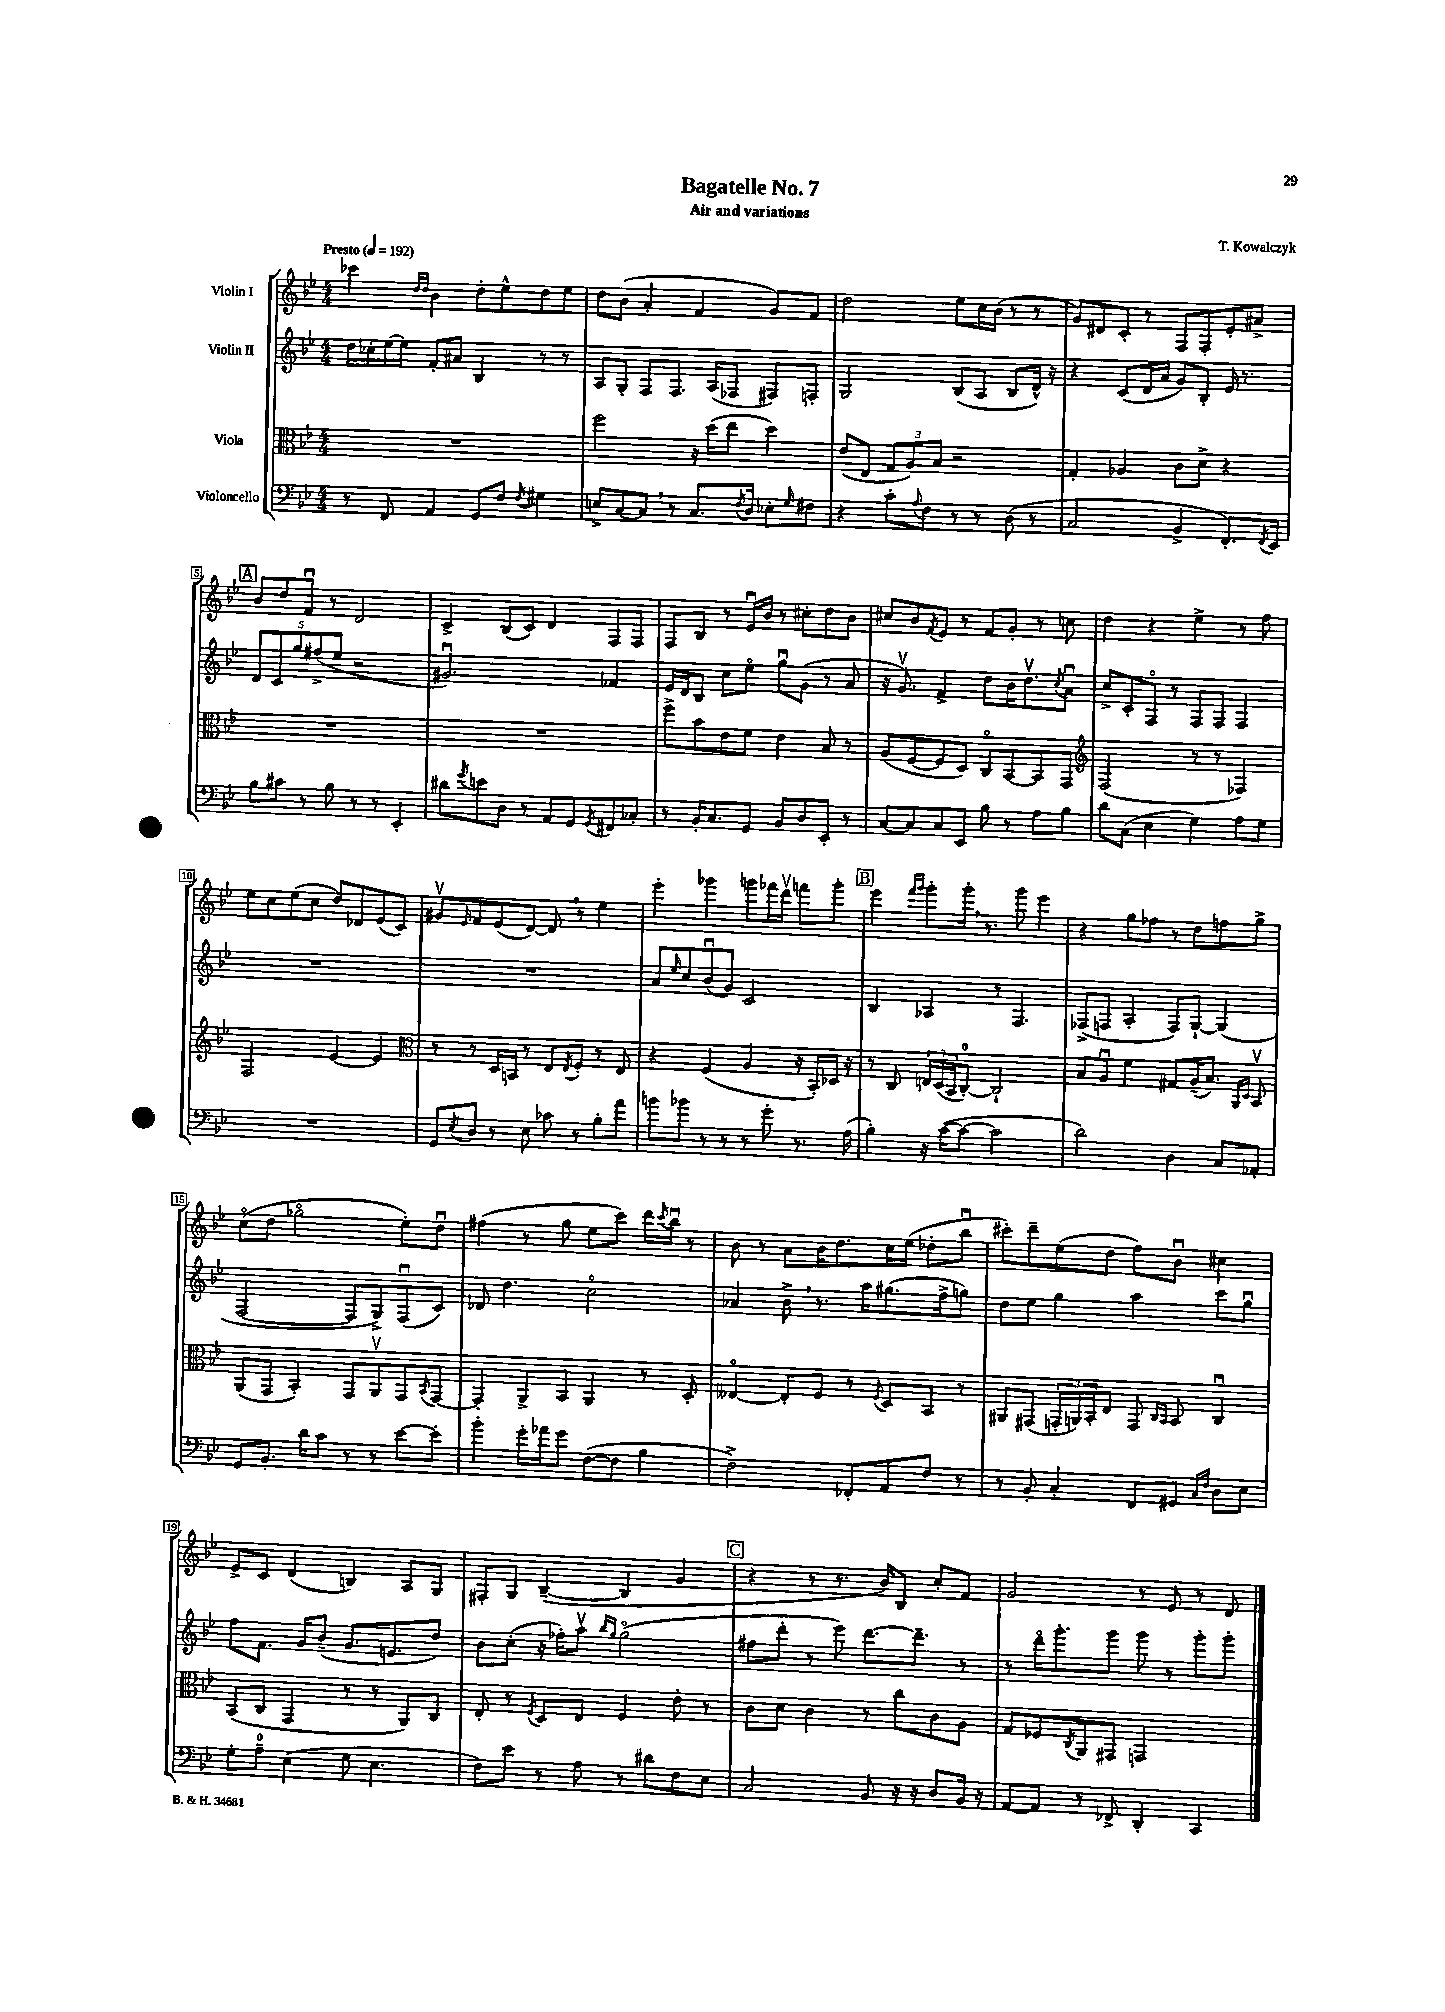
\header { title = "Bagatelle No. 7" composer = "T. Kowalczyk" subtitle = "Air and variations" }
<<
\new StaffGroup <<
\new Staff = "s0" \with { instrumentName = "Violin I" } {
    \clef treble \key bes \major \numericTimeSignature \time 4/4 \tempo "Presto" 4 = 192
    ces'''4 \grace { d''16 d''16 } bes'4 d''8-. ees''8-^ d''8 ees''8 |
    d''8 bes'8( a'4-. f'4 g'8) f'8 |
    d''2 ees''8 c''16 bes'16( r8 r8 |
    g'8) dis'8 c'8-. r8 f8 f8-. ees'8-. ais'8-> |
    \mark \markup { \box "A" } bes'8 d''8 f'8\downbow r8 d'2 |
    c'4-> bes8( c'8) d'4 f8 f8 |
    f8 bes8 r8 ees'16\downbow bes'16 r8 cis''8-. d''8 bes'8 |
    cis''8 bes'8 \acciaccatura { f'8 } ees'8 r8 f'8 g'8-. r8 c''8 |
    d''4 r4 ees''4-> r8 f''8 |
    ees''8 c''8 ees''8( c''8 d''8) des'8 ees'8( c'8) |
    gis'8\upbow \grace { ees'16 } f'8 ees'8( d'8~) d'8 \breathe r8 ees''4 |
    ees'''4-. ges'''4 g'''8 fes'''16 d'''16\upbow f'''8 g'''8-. |
    \mark \markup { \box "B" } ees'''4 \grace { f'''16 g'''16 } g'''8-. g'''16-. \breathe r8. g'''8 ees'''4 |
    r4 g''8 fes''8 r8 d''8 f''8 g''8-> |
    c''8\flageolet( d''8 ges''2\flageolet ees''8-.) d''8\downbow |
    fis''4( r8 g''8 ees''8 c'''8) d'''16 \acciaccatura { c'''8 } bes''16\downbow r8 |
    bes'8 r8 a'8 bes'16 d''8. c''16 ees''16( des''8-. bes''8\downbow |
    cis'''8-.) d'''8-- ees''8( d''8 f''8) bes'8\downbow cis''4 |
    ees'8-> c'8 d'4( b4) a8 g8 |
    fis8-. g8 bes4~--( bes4 g'4 |
    \mark \markup { \box "C" } r4 r8 r8. bes'16) bes8 c''8-. f'8 |
    g'2 r8 ees'8 r8 d'8 \bar "|." |
}
\new Staff = "s1" \with { instrumentName = "Violin II" } {
    \clef treble \key bes \major \numericTimeSignature \time 4/4
    d''16 ces''16-. ees''16~ ees''16 f'8-. ais'8 bes4 r8 r8 |
    a8 g8-. f8 f8. a16( fes8 fis8) f8-. |
    g2 bes8( a8 bes8 d'16-^) r16 |
    r4 c'8( d'16 a'16 g'8) bes8-. ees'16 r8. |
    \mark \markup { \box "A" } \tuplet 5/4 { d'8 c'8 g''8 fis''8->( ees''8 } r2 |
    gis'2.\downbow) fes'4 |
    ees'16 d'16 bes8 c''8 ees''8\flageolet g''8\downbow g'8( r8 a'8 |
    r16 g'8.\upbow) f'4-> d''8 bes'16 d''8.\upbow \acciaccatura { c''8 } a'8\downbow |
    c''8-> c'8-. f8\flageolet r8 f8 f8 f4 |
    R1 |
    R1 |
    a'8 \grace { ees''16 } c''8 bes'8\downbow( g'8) c'2 |
    \mark \markup { \box "B" } bes4 aes4 r8 f4. |
    fes8->( f8 a4-. f8) g8~-! g4( |
    f2~ f8 g8->) f8\downbow( c'8) |
    des'8 d''4. c''2\flageolet |
    aes'4 bes'8-> \breathe r8. a''16 gis''8.( f''16-> g''8) |
    d''8 ees''8 g''4 a''4 c'''8 g''8\downbow |
    f''8 f'8. g'16 bes'8--( g'8. e'8. d''8) |
    bes'8 c''8-.( r16 fes''16-.) a''8\upbow \grace { bes''16 g''16 } g''2\flageolet( |
    \mark \markup { \box "C" } fis''8 d'''8-. r8 ees'''8) d'''8.~ d'''8.-- r8 |
    r8 d'''16\flageolet g'''8.-. g'''8 g'''8 r8 g'''8-. g'''8-. \bar "|." |
}
\new Staff = "s2" \with { instrumentName = "Viola" } {
    \clef alto \key bes \major \numericTimeSignature \time 4/4
    R1 |
    f''2 r16 d''16( ees''8 d''4) |
    ees'8( ees8 \tuplet 3/2 { g8 a8) bes8 } r2 |
    g4-. aes4 c'8 d'8-> r4 |
    \mark \markup { \box "A" } R1 |
    R1 |
    f''8-> bes'8 ees'8 f'8 ees'4 bes8 r8 |
    a8( f8~ f8 d8) c8\flageolet bes,8~ bes,8 g,8 |
    \clef treble f2( r8 r8 fes4) |
    f2 ees'4~ ees'4 |
    \clef alto r8 r8 d16 b,16 r8 ees8 \acciaccatura { ees8 } f8-. r8 ees8 |
    r4 f4( a4 r16 bes,16-.) des16 r16 |
    \mark \markup { \box "B" } r8 c8 \tuplet 3/2 { e16 d16( bes,16 } c8-0~-.) c2-! |
    bes8 a8\downbow f'4 gis8 a16--( bes8.) \grace { a,16 d16 } bes,8\upbow |
    a,8( g,8 bes,4-.) g,8 a,8\upbow g,8 \acciaccatura { bes,8 } g,8~ |
    g,4-. a,8-> bes,8 a,4 r8 d8-. |
    eeses4~\flageolet eeses8-. f8 r8 \acciaccatura { f8 } d8 bes,8 r8 |
    ais,8 gis,8( \tuplet 3/2 { g,16-. a,16) bes,16-. } ees8 g,8 \grace { c16 bes,16 } bes,8 c4\downbow |
    bes,8( c8 g,4 r8 r8 a,8) c8 |
    ees8-. r8 \acciaccatura { f8 } d8 ees8 f4 ees'8-. r8 |
    \mark \markup { \box "C" } c'8 d'8 c'4 r8 c''8 c'8 a8 |
    g8 fes8 \acciaccatura { c8 } a,8 gis,8 g,2 \bar "|." |
}
\new Staff = "s3" \with { instrumentName = "Violoncello" } {
    \clef bass \key bes \major \numericTimeSignature \time 4/4
    r8 f,8 a,4 g,8 f8 \acciaccatura { f8 } gis4 |
    e8-> c8~ c8 \breathe r8 c8. \acciaccatura { f8 } d16 ees8-. \grace { g16 } fis8 |
    r4 c'8-. \appoggiatura { a8 } f8 r8 r8 d8( r8 |
    c2 bes,4-> f,8.-.) \acciaccatura { f,8 } ees,16 |
    \mark \markup { \box "A" } bes8 cis'8 r8 bes8 r8 r8 ees,4-. |
    dis'8 \acciaccatura { g'8 } e'8 d8 r8 a,8 g,8 \acciaccatura { g,8 } fis,8 ces8-. |
    r8 bes,16-. c8. g,8 bes,8 d8 ees,8-. r8 |
    c8~ c8 c8 ees,8 bes8 r8 a8 bes8 |
    d'8 c8( ees4 g4) a8 g8 |
    R1 |
    g,8 \acciaccatura { ees8 } d8 r8 ees8 ces'8 r8 bes8-. a'8 |
    b'8 bes'8 r8 r8 r8 g'8-. r8. a16( |
    \mark \markup { \box "B" } bes4-.) r16 c'16~( c'8~ c'2 |
    d'2) d4 c8 aes,8-. |
    g,8 bes,8.-. d'16 c'8 r8 r8 ees'8~ ees'8-. |
    bes'4-. g'16-. aes'16 g'8 f8~( f8 bes4 |
    f2->) fes,8-. a,8 f8 r8 |
    r8 bes,8-. c4-. f,8 gis,8 \grace { c16 f16 } d8 ees8 |
    g8-. a8-0-- ees4( g8 ees4. |
    f8) ees'8 r8 a8 r8 dis'8 f8 ees8 |
    \mark \markup { \box "C" } c2 bes,8 r16 r16 d8 bes,16 r16 |
    a,8~ a,8 r8 fes,8-> d,4-. c,4 \bar "|." |
}
>>
>>
\layout { \context { \Score \override BarNumber.stencil = #(make-stencil-boxer 0.1 0.3 ly:text-interface::print) } }
